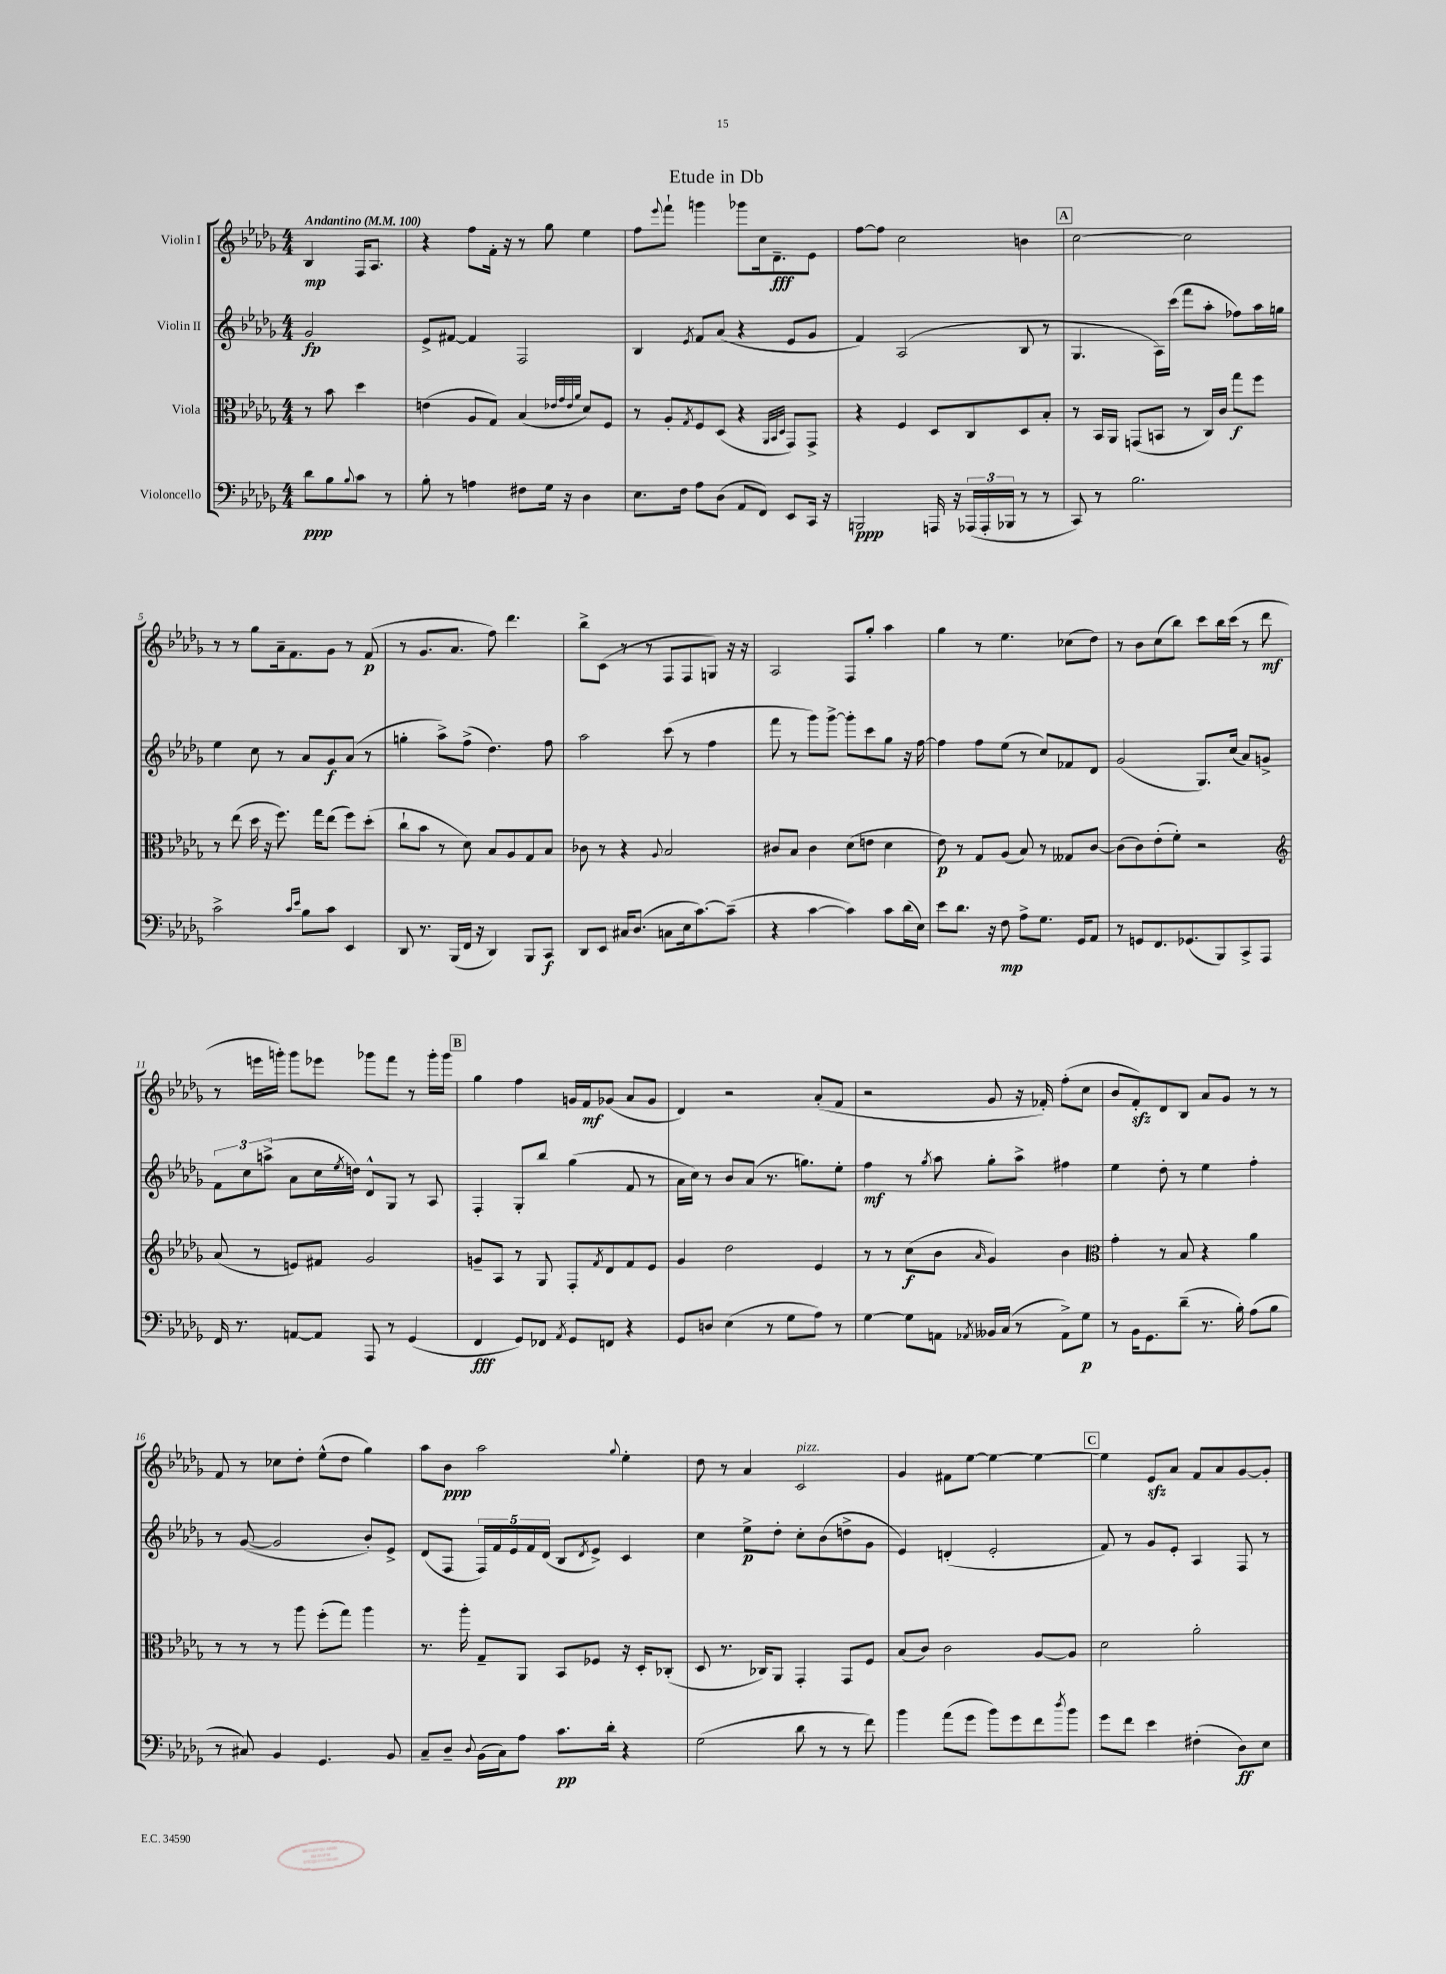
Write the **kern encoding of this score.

**kern	**dynam	**kern	**dynam	**kern	**dynam	**kern	**dynam
*part4	*part4	*part3	*part3	*part2	*part2	*part1	*part1
*staff4	*staff4	*staff3	*staff3	*staff2	*staff2	*staff1	*staff1
*I"Violoncello	*	*I"Viola	*	*I"Violin II	*	*I"Violin I	*
*clefF4	*	*clefC3	*	*clefG2	*	*clefG2	*
*k[b-e-a-d-g-]	*	*k[b-e-a-d-g-]	*	*k[b-e-a-d-g-]	*	*k[b-e-a-d-g-]	*
*M4/4	*	*M4/4	*	*M4/4	*	*M4/4	*
*MM100	*	*MM100	*	*MM100	*	*MM100	*
=	=	=	=	=	=	=	=
!	!	!	!	!	!	!LO:TX:a:B:t=Andantino	!
8d-\L	ppp	8r	.	2g-/	fp	4B-/	mp
8B-\	.	8b-\	.	.	.	.	.
8qqB-/	.	.	.	.	.	.	.
8c\J	.	4dd-\	.	.	.	16F/KL	.
.	.	.	.	.	.	8.A-/J	.
8r	.	.	.	.	.	.	.
=1	=1	=1	=1	=1	=1	=1	=1
8B-'\	.	(4en\	.	8e-^/L	.	4r	.
8r	.	.	.	[8f#X/J	.	.	.
4An\	.	8A-/L	.	4f#/]	.	8ff\L	.
.	.	8G-/J)	.	.	.	16f'\Jk	.
.	.	.	.	.	.	16r	.
8F#X\L	.	(4B-/	.	2F/	.	8r	.
16G-\Jk	.	.	.	.	.	8gg-\	.
16r	.	.	.	.	.	.	.
.	.	32qqe-X/LLL	.	.	.	.	.
.	.	32qqg-/	.	.	.	.	.
.	.	32qqe-/	.	.	.	.	.
.	.	32qqa-/JJJ	.	.	.	.	.
4D-\	.	8d-/L)	.	.	.	4ee-\	.
.	.	8F/J	.	.	.	.	.
=2	=2	=2	=2	=2	=2	=2	=2
8.E-\L	.	8r	.	4B-/	.	8ff\L	.
.	.	.	.	.	.	8qqeee-/	.
.	.	8A-'/L	.	.	.	8fff`\J	.
16F\Jk	.	.	.	.	.	.	.
.	.	8qG-/	.	8qe-/	.	.	.
8A-\L	.	8F/	.	8f/L	.	4gggn\	.
(8D-\J	.	(8D-/J	.	(8a-/J	.	.	.
8AA-/L	.	4r	.	4r	.	8ggg-X\L	.
8FF/J)	.	.	.	.	.	16cc\k	.
.	.	.	.	.	.	8.d-~\	fff
.	.	32qqAA-/LLL	.	.	.	.	.
.	.	32qqBB-/	.	.	.	.	.
.	.	32qqD-/JJJ	.	.	.	.	.
8EE-/L	.	8GG-/L)	.	8e-/L	.	.	.
16CC/Jk	.	8GG-^/J	.	8g-/J	.	8e-\J	.
16r	.	.	.	.	.	.	.
=3	=3	=3	=3	=3	=3	=3	=3
2BBBn/	ppp	4r	.	4f/)	.	[8ff\L	.
.	.	.	.	.	.	8ff\J]	.
.	.	4F/	.	(2A-/	.	2cc\	.
16AAAn/	.	8D-/L	.	.	.	.	.
16r	.	.	.	.	.	.	.
(24AAA-X/LL	.	8C/	.	.	.	.	.
24AAA-'/	.	.	.	.	.	.	.
24BBB-X/JJ	.	.	.	.	.	.	.
8r	.	8D-/	.	8B-/	.	4bn\	.
8r	.	8B-'/J	.	8r	.	.	.
!!LO:REH:place=s1:t=A
=4	=4	=4	=4	=4	=4	=4	=4
8CC/)	.	8r	.	4.G-/	.	[2cc\	.
8r	.	16BB-/LL	.	.	.	.	.
.	.	16AA-/JJ	.	.	.	.	.
2.B-\	.	(8GGn/L	.	.	.	.	.
.	.	8BBn/J	.	16A-\LL)	.	.	.
.	.	.	.	(16ccc\JJ	.	.	.
.	.	8r	.	8fff\L	.	2cc\]	.
.	.	16C/LL)	.	8aa-'\J	.	.	.
.	.	16c/JJ	.	.	.	.	.
.	.	8gg-\L	f	8ff-X\L)	.	.	.
.	.	8ff\J	.	16aa-\L	.	.	.
.	.	.	.	16ggn\JJ	.	.	.
!!LO:LB:g=z
=5	=5	=5	=5	=5	=5	=5	=5
2c^\	.	8r	.	4ee-\	.	8r	.
.	.	(8ee-\	.	.	.	8r	.
.	.	16dd-\	.	8cc\	.	8gg-\L	.
.	.	16r	.	.	.	.	.
.	.	8.ff\)	.	8r	.	16a-~\k	.
.	.	.	.	.	.	8.f\	.
16qqc/LL	.	.	.	.	.	.	.
16qqe-/JJ	.	.	.	.	.	.	.
8B-\L	.	.	.	8a-/L	.	.	.
.	.	16gg-\KL	.	.	.	.	.
8c\J	.	(8ee-\J	.	8g-/	f	8g-\J	.
4EE-/	.	8ff\L)	.	(8a-/J	.	8r	.
.	.	(8dd-'\J	.	8r	.	(8f/	p
=6	=6	=6	=6	=6	=6	=6	=6
8DD-/	.	8cc`\L	.	4ggn'\	.	8r	.
8.r	.	8b-\J	.	.	.	8.g-/L	.
.	.	8r	.	8aa-^\L)	.	.	.
(16BBB-/LL	.	.	.	.	.	8.a-/J	.
16FF/JJ	.	8d-\)	.	(8ff^\J	.	.	.
16r	.	.	.	.	.	.	.
4DD-/)	.	8B-/L	.	4.dd-\)	.	8ff\)	.
.	.	8A-/	.	.	.	4.ddd-\	.
8BBB-/L	.	8G-/	.	.	.	.	.
8CC/J	f	8B-/J	.	8ff\	.	.	.
=7	=7	=7	=7	=7	=7	=7	=7
8DD-/L	.	8c-X\	.	2aa-\	.	8bb-^\L	.
8EE-/J	.	8r	.	.	.	(8c\J	.
16C#X/KL	.	4r	.	.	.	8r	.
(8.D-/J	.	.	.	.	.	.	.
.	.	.	.	.	.	8r	.
.	.	8qqA-/	.	.	.	.	.
8Cn\L	.	2B-/	.	(8ccc\	.	8F/L	.
16E-\k	.	.	.	8r	.	8F/	.
[8.c\)	.	.	.	.	.	.	.
.	.	.	.	4ff\	.	8Gn/J)	.
(8c~\J]	.	.	.	.	.	16r	.
.	.	.	.	.	.	16r	.
=8	=8	=8	=8	=8	=8	=8	=8
4r	.	8c#X/L	.	8fff\	.	2A-/	.
.	.	8B-/J	.	8r	.	.	.
[4c\	.	4c#\	.	8ggg-\L)	.	.	.
.	.	.	.	[8ggg-^\J	.	.	.
4c\])	.	(8d-\L	.	8ggg-'\L]	.	8F/L	.
.	.	8en\J	.	8ccc\	.	8gg-'/J	.
8c\L	.	4d-\	.	8gg-\J	.	4aa-\	.
(16d-\L	.	.	.	16r	.	.	.
16E-\JJ)	.	.	.	[16ff\	.	.	.
=9	=9	=9	=9	=9	=9	=9	=9
8e-\L	.	8e-\)	p	4ff\]	.	4gg-\	.
8.d-\J	.	8r	.	.	.	.	.
.	.	8G-/L	.	8ff\L	.	8r	.
16r	.	.	.	.	.	.	.
8F\	mp	(8A-/J	.	(8ee-\J	.	4.ee-\	.
8A-^\L	.	8B-/)	.	8r	.	.	.
8.G-\J	.	8r	.	8cc/L)	.	.	.
.	.	8G--X/L	.	8f-X/	.	(8cc-X\L	.
16GG-/KL	.	.	.	.	.	.	.
8AA-/J	.	[8c/J	.	8d-/J	.	8dd-\J)	.
=10	=10	=10	=10	=10	=10	=10	=10
8r	.	(8c\L]	.	(2g-/	.	8r	.
8GGn/L	.	8c\)	.	.	.	8b-\L	.
8.FF/	.	(8e-'\	.	.	.	(8cc\	.
.	.	8f'\J)	.	.	.	8bb-\J)	.
(8.GG-X/	.	.	.	.	.	.	.
.	.	2r	.	8.G-/L)	.	8ccc\L	.
8BBB-/)	.	.	.	.	.	16bb-\L	.
.	.	.	.	(16cc/Jk	.	(16ccc\JJ	.
8CC^/	.	.	.	8a-/L)	.	8r	.
8AAA-/J	.	.	.	8gn^/J	.	8ddd-\	mf
!!LO:LB:g=z
=11	=11	=11	=11	=11	=11	=11	=11
*	*	*clefG2	*	*	*	*	*
16FF/	.	(8a-/	.	12f\L	.	8r	.
8.r	.	.	.	.	.	.	.
.	.	.	.	12cc\	.	.	.
.	.	8r	.	.	.	16eeen\LL	.
.	.	.	.	(12aan^\J	.	.	.
.	.	.	.	.	.	16gggn'\JJ)	.
[8AAn/L	.	8en/L)	.	8a-\L	.	8ggg\L	.
8AA/J]	.	8f#X/J	.	16cc\L	.	8eee-X\J	.
.	.	.	.	8qee-/	.	.	.
.	.	.	.	16ddn\JJ)	.	.	.
8AAA-/	.	2g-/	.	8d-^^/L	.	8ggg-X\L	.
8r	.	.	.	8G-/J	.	8fff\J	.
(4GG-/	.	.	.	8r	.	8r	.
.	.	.	.	8A-/	.	16ggg-'\LL	.
.	.	.	.	.	.	16ggg-\JJ	.
!!LO:REH:place=s1:t=B
=12	=12	=12	=12	=12	=12	=12	=12
4FF/	fff	8gn~/L	.	4F'/	.	4gg-\	.
.	.	8A-/J	.	.	.	.	.
8GG-/L)	.	8r	.	8G-'/L	.	4ff\	.
8FF-X/J	.	8G-/	.	8bb-/J	.	.	.
8qAA-/	.	.	.	.	.	.	.
8GG-/L	.	8F'/L	.	(4gg-\	.	16gn/LL	.
.	.	.	.	.	.	16f/J	mf
.	.	8qf/	.	.	.	.	.
8FFn/J	.	8d-/	.	.	.	(8g-X/J	.
4r	.	8f/	.	8f/	.	8a-/L	.
.	.	8e-/J	.	8r	.	8g-/J	.
=13	=13	=13	=13	=13	=13	=13	=13
8GG-/L	.	4g-/	.	16a-\LL	.	4d-/)	.
.	.	.	.	16cc\JJ)	.	.	.
8Dn/J	.	.	.	8r	.	.	.
(4E-\	.	2dd-\	.	8b-/L	.	2r	.
.	.	.	.	(8a-/J	.	.	.
8r	.	.	.	8.r	.	.	.
8G-\L	.	.	.	.	.	.	.
.	.	.	.	8.ggn\L)	.	.	.
8A-\J)	.	4e-/	.	.	.	(8a-'/L	.
8r	.	.	.	8ee-'\J	.	8f/J	.
=14	=14	=14	=14	=14	=14	=14	=14
[4G-\	.	8r	.	4ff\	mf	2r	.
.	.	8r	.	.	.	.	.
8G-\L]	.	(8cc\L	f	8r	.	.	.
.	.	.	.	8qgg-/	.	.	.
8AAn\J	.	8b-\J	.	8aa-\	.	.	.
8qAA-X/	.	16qqa-/	.	.	.	.	.
16BB--X/LL	.	4g-/)	.	8gg-'\L	.	8g-/	.
(16C/JJ	.	.	.	.	.	.	.
8r	.	.	.	8aa-^\J	.	16r	.
.	.	.	.	.	.	16f-X'/)	.
8AA-^\L)	.	4b-\	.	4ff#X\	.	(8ff'\L	.
8G-\J	p	.	.	.	.	8cc\J	.
=15	=15	=15	=15	=15	=15	=15	=15
*	*	*clefC3	*	*	*	*	*
8r	.	4g-'\	.	4ee-\	.	8b-/L	.
16BB-\KL	.	.	.	.	.	8fzz'/)	.
8.GG-\	.	.	.	.	.	.	.
.	.	8r	.	8dd-'\	.	8d-/	.
(8d-~\J	.	8B-/	.	8r	.	8B-/J	.
8.r	.	4r	.	4ee-\	.	8a-/L	.
.	.	.	.	.	.	8g-/J	.
16B-'\)	.	.	.	.	.	.	.
(8A-\L	.	4a-\	.	4ff'\	.	8r	.
8B-\J	.	.	.	.	.	8r	.
!!LO:LB:g=z
=16	=16	=16	=16	=16	=16	=16	=16
8r	.	8r	.	8r	.	8f/	.
8C#X/)	.	8r	.	([8g-/	.	8r	.
4BB-/	.	8r	.	2g-/]	.	8cc-X\L	.
.	.	8aa-\	.	.	.	8dd-'\J	.
4.GG-/	.	(8ff'\L	.	.	.	(8ee-^^\L	.
.	.	8gg-\J)	.	.	.	8dd-\J	.
.	.	4aa-\	.	8b-'/L)	.	4gg-\)	.
8BB-/	.	.	.	8e-^/J	.	.	.
=17	=17	=17	=17	=17	=17	=17	=17
8C~/L	.	8.r	.	(8d-/L	.	8aa-\L	.
8D-~/J	.	.	.	8F/J	.	8b-\J	ppp
.	.	16aa-'\	.	.	.	.	.
8qqD-/	.	.	.	.	.	.	.
(16BB-\LL	.	8G-~/L	.	20F/LL)	.	2aa-\	.
.	.	.	.	20f/	.	.	.
16C\J)	.	.	.	.	.	.	.
.	.	.	.	20e-/	.	.	.
8A-\J	.	8AA-/J	.	.	.	.	.
.	.	.	.	20f/	.	.	.
.	.	.	.	(20d-/JJ	.	.	.
8.c\L	pp	8BB-/L	.	8B-/L	.	.	.
.	.	.	.	8qd-/	.	.	.
.	.	8F-X/J	.	8e-^/J)	.	.	.
16d-'\Jk	.	.	.	.	.	.	.
.	.	.	.	.	.	8qqgg-/	.
4r	.	16r	.	4c/	.	4ee-'\	.
.	.	16D-'/KL	.	.	.	.	.
.	.	(8C-X'/J	.	.	.	.	.
=18	=18	=18	=18	=18	=18	=18	=18
(2G-\	.	8D-/	.	4cc\	.	8dd-\	.
.	.	8.r	.	.	.	8r	.
.	.	.	.	8ee-^\L	p	4a-/	.
.	.	16C-X/KL)	.	.	.	.	.
.	.	8AA-/J	.	8dd-'\J	.	.	.
!	!	!	!	!	!	!LO:TX:a:i:t=pizz.	!
8d-\	.	4GG-'/	.	8cc'\L	.	2c/	.
8r	.	.	.	(8b-\	.	.	.
8r	.	8GG-/L	.	8ddn^\	.	.	.
8f\)	.	8F/J	.	8g-\J	.	.	.
=19	=19	=19	=19	=19	=19	=19	=19
4b-\	.	(8B-/L	.	4e-/)	.	4g-/	.
.	.	8c/J)	.	.	.	.	.
(8a-\L	.	2c\	.	(4dn'/	.	8f#X\L	.
8g-\J	.	.	.	.	.	[8ee-\J	.
8b-\L)	.	.	.	2e-'/	.	4ee-\_	.
8g-\	.	.	.	.	.	.	.
8f\	.	[8A-/L	.	.	.	4ee-\_	.
8qdd-/	.	.	.	.	.	.	.
8b-\J	.	8A-/J]	.	.	.	.	.
!!LO:REH:place=s1:t=C
=20	=20	=20	=20	=20	=20	=20	=20
8g-\L	.	2d-\	.	8f/)	.	4ee-\]	.
8f\J	.	.	.	8r	.	.	.
4e-\	.	.	.	8g-/L	.	8e-zz/L	.
.	.	.	.	8e-'/J	.	8a-/J	.
(4F#X'\	.	2a-'\	.	4A-/	.	8f/L	.
.	.	.	.	.	.	8a-/	.
8D-\L)	ff	.	.	8F/	.	[8g-/	.
8E-\J	.	.	.	8r	.	8g-'/J]	.
==	==	==	==	==	==	==	==
*-	*-	*-	*-	*-	*-	*-	*-
